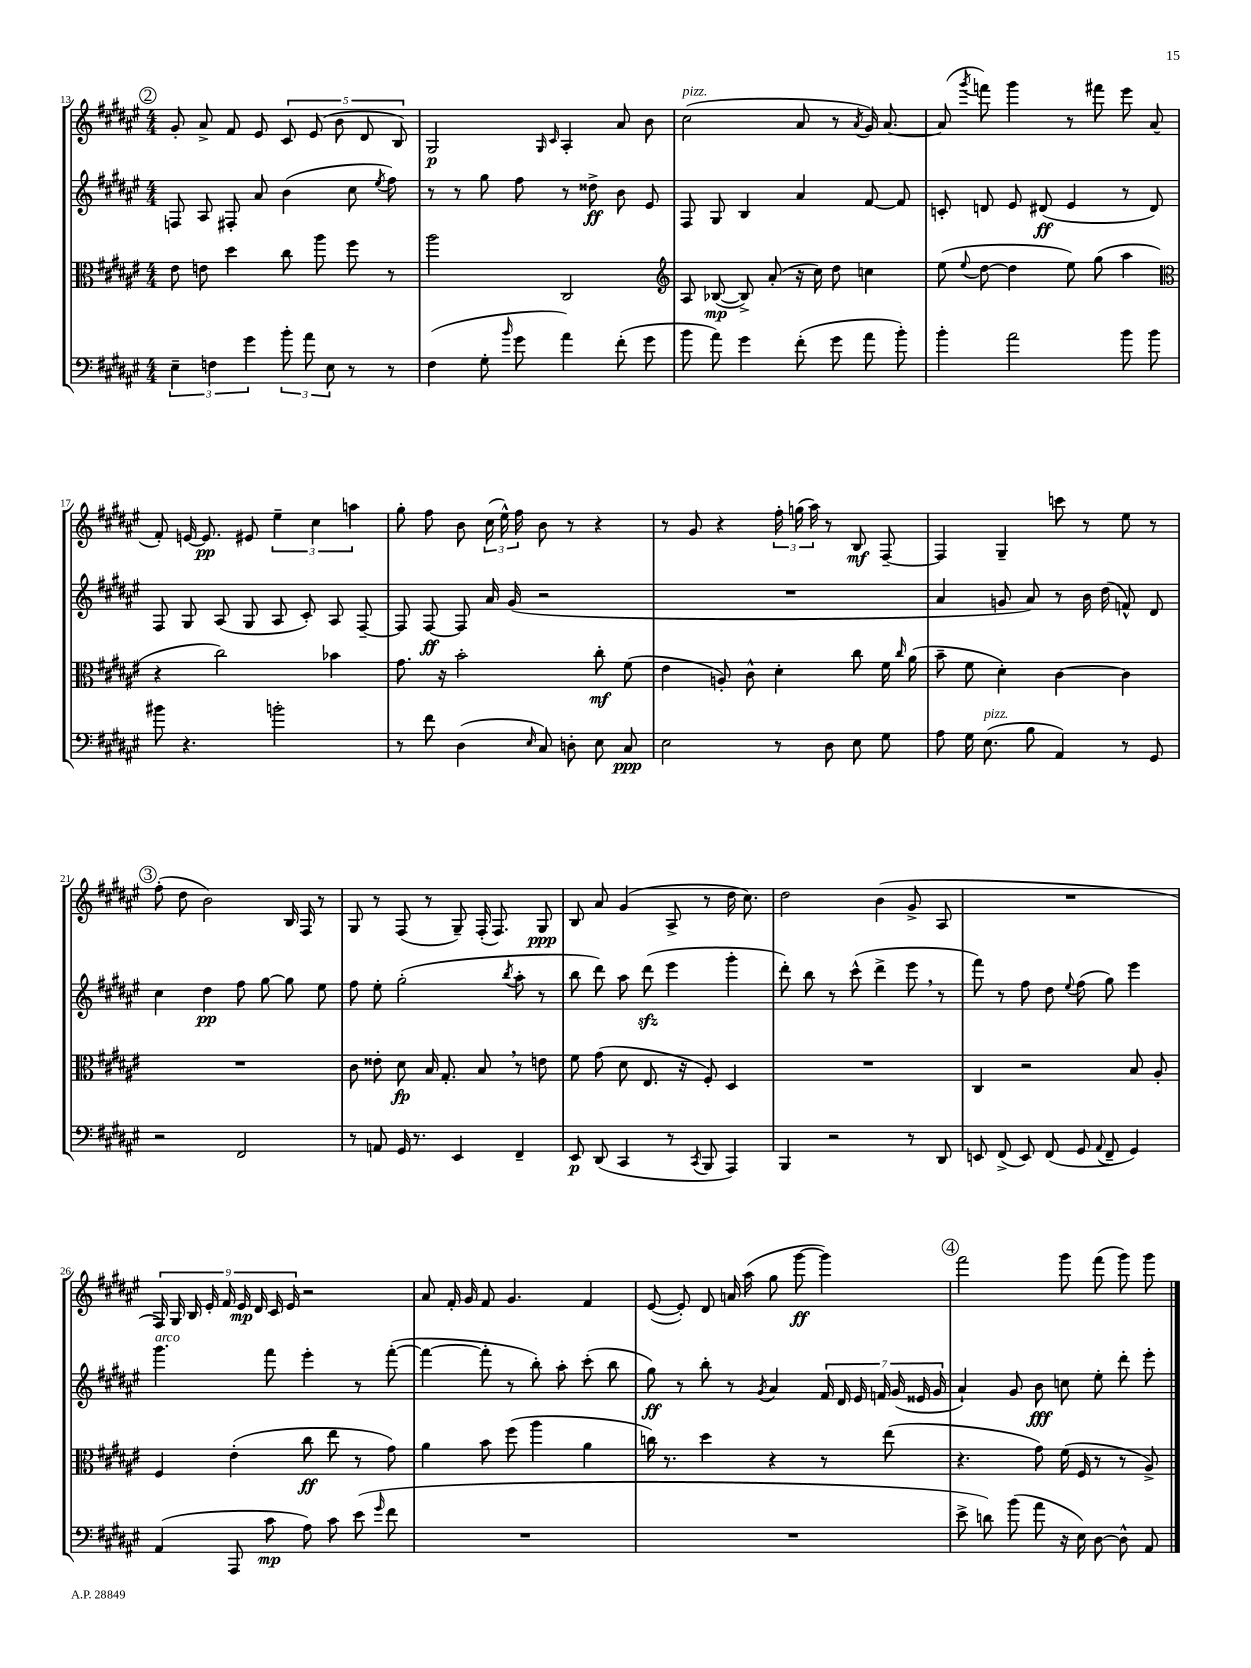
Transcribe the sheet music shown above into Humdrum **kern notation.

**kern	**kern	**kern	**kern
*staff4	*staff3	*staff2	*staff1
*clefF4	*clefC3	*clefG2	*clefG2
*k[f#c#g#d#a#e#]	*k[f#c#g#d#a#e#]	*k[f#c#g#d#a#e#]	*k[f#c#g#d#a#e#]
*M4/4	*M4/4	*M4/4	*M4/4
6E#~	8e#	8F	8g#'
.	8e	8A#	8a#^
6F	.	.	.
.	4dd#	8F#'	8f#
6g#	.	.	.
.	.	8a#	8e#
12b'	8cc#	(4b	10c#
12a#	.	.	.
.	.	.	(10e#
.	8aa#	.	.
12E#	.	.	.
.	.	.	10b
8r	8ff#	8cc#	.
.	.	.	10d#
.	.	8qee#	.
8r	8r	8ff#)	.
.	.	.	10B)
=	=	=	=
(4F#	2aa#	8r	2G#
.	.	8r	.
8G#'	.	8gg#	.
16qqb	.	.	.
8g#	.	8ff#	.
.	.	.	16qqG#
.	.	.	16qqc#
4a#)	2C#	8r	4A#'
.	.	8dd##^	.
(8f#'	.	8b	8a#
8g#	.	8e#	8b
=	=	=	=
*	*clefG2	*	*
8b	8A#	8F#	(2cc#
8a#)	([8B-	8G#	.
4g#	8B-^])	4B	.
.	(8a#'	.	.
(8f#'	16r	4a#	8a#
.	16cc#)	.	.
8g#	8dd#	.	8r
.	.	.	8qa#
8a#	4cc	[8f#	16g#)
.	.	.	[8.a#
8b')	.	8f#]	.
=	=	=	=
4b'	(8ee#	8c'	(8a#]
.	8qqee#	.	8qggg#
.	[8dd#	8d	8fff)
2a#	4dd#]	8e#	4ggg#
.	.	(8d#	.
.	8ee#)	4e#	8r
.	(8gg#	.	8fff#
8b	4aa#	8r	8eee#
8b	.	8d#)	(8a#
=	=	=	=
*	*clefC3	*	*
8b#	4r	8F#	8f#')
4.r	.	8G#	[16e
.	.	.	8.e]
.	2cc#)	(8A#	.
.	.	8G#	8e#
2b'	.	8A#	6ee#~
.	.	8c#')	.
.	.	.	6cc#
.	4b-	8A#	.
.	.	.	6aa
.	.	[8F#~	.
=	=	=	=
8r	8.g#	8F#]	8gg#'
8f#	.	[8F#	8ff#
.	16r	.	.
(4D#	2b'	8F#]	8b
.	.	16a#	(24cc#
.	.	.	24ee#^^)
.	.	(16g#	.
.	.	.	24ff#
16qqE#	.	.	.
8C#)	.	2r	8b
8D'	.	.	8r
8E#	8cc#'	.	4r
8C#	(8f#	.	.
=	=	=	=
2E#	4e#	1r	8r
.	.	.	8g#
.	8A')	.	4r
.	8c#^^	.	.
8r	4d#'	.	24ff#'
.	.	.	(24gg
.	.	.	24aa#)
8D#	.	.	8r
8E#	8cc#	.	8B
8G#	16f#	.	[8F#~
.	16qqcc#	.	.
.	(16a#	.	.
=	=	=	=
8A#	8b~	4a#	4F#]
16G#	8f#	.	.
(8.E#	.	.	.
.	4d#')	8g	4G#~
8B	.	8a#)	.
4AA#)	[4c#	8r	8ccc
.	.	16b	8r
.	.	(16dd#	.
8r	4c#]	8f^^)	8ee#
8GG#	.	8d#	8r
=	=	=	=
2r	1r	4cc#	(8ff#'
.	.	.	8dd#
.	.	4dd#	2b)
2FF#	.	8ff#	.
.	.	[8gg#	.
.	.	8gg#]	16B
.	.	.	16F#
.	.	8ee#	8r
=	=	=	=
8r	8c#	8ff#	8G#
8AA	8e##'	8ee#'	8r
16GG#	8d#	(2gg#'	(8F#
8.r	.	.	.
.	16B	.	8r
.	8.G#'	.	.
4EE#	.	.	8G#~)
.	8B	.	(16F#'
.	.	.	8.F#)
.	.	8qbb	.
4FF#~	8r	8aa#'	.
.	8e	8r	8G#
=	=	=	=
8EE#	8f#	8bb	8B
(8DD#	(8g#	8ddd#)	8a#
4CC#	8d#	8aa#	(4g#
.	8.E#	(8ddd#	.
8r	.	4eee#	8A#^
.	16r	.	.
8qCC#	.	.	.
8BBB	8F#')	.	8r
4AAA#)	4D#	4ggg#'	16dd#
.	.	.	8.cc#)
=	=	=	=
4BBB	1r	8ddd#')	2dd#
.	.	8bb	.
2r	.	8r	.
.	.	(8ccc#^^	.
.	.	4ddd#^	(4b
8r	.	8eee#	8g#^
8DD#	.	8r	8A#
=	=	=	=
8EE	4C#	8fff#)	1r
(8FF#^	.	8r	.
8EE)	2r	8ff#	.
(8FF#	.	8dd#	.
.	.	8qqee#	.
8GG#	.	(8ff#	.
8qqAA#	.	.	.
8FF#~	.	8gg#)	.
4GG#)	8B	4eee#	.
.	8A#'	.	.
=	=	=	=
(4AA#	4F#	4.ggg#	18F#)
.	.	.	18G#
.	.	.	18B
.	.	.	18e#'
.	.	.	18f#
8AAA#	(4e#'	.	.
.	.	.	18e#
.	.	.	18d#
8c#	.	8fff#	.
.	.	.	18c#
.	.	.	18e#
8A#)	8cc#	4eee#'	2r
8c#	8ee#	.	.
(8e#	8r	8r	.
16qqg#	.	.	.
8f#	8g#)	([8fff#'	.
=	=	=	=
1r	4a#	4fff#_	8a#
.	.	.	16f#'
.	.	.	16g#
.	8b	8fff#']	8f#
.	(8ff#	8r	4.g#
.	4aa#	8bb')	.
.	.	8aa#'	.
.	4a#	(8ccc#'	4f#
.	.	8bb	.
=	=	=	=
1r	16cc)	8gg#)	([8e#
.	8.r	.	.
.	.	8r	8e#'])
.	4dd#	8bb'	8d#
.	.	8r	16a
.	.	.	(16aa#
.	.	8qg#	.
.	4r	4a#	8gg#
.	.	.	[8ggg#
.	8r	28f#	4ggg#])
.	.	28d#	.
.	.	28e#	.
.	.	28f	.
.	(8ee#	.	.
.	.	(28g#	.
.	.	28e##	.
.	.	28g#	.
=	=	=	=
8e#^	4.r	4a#`)	2fff#
8d)	.	.	.
(8b	.	8g#	.
8a#	8g#)	8b	.
16r	(16f#	8cc	8ggg#
16E#)	16F#	.	.
[8D#	8r	8ee#'	(8fff#
8D#^^]	8r	8ddd#'	8ggg#)
8AA#	8A#^)	8eee#'	8ggg#
==	==	==	==
*-	*-	*-	*-
